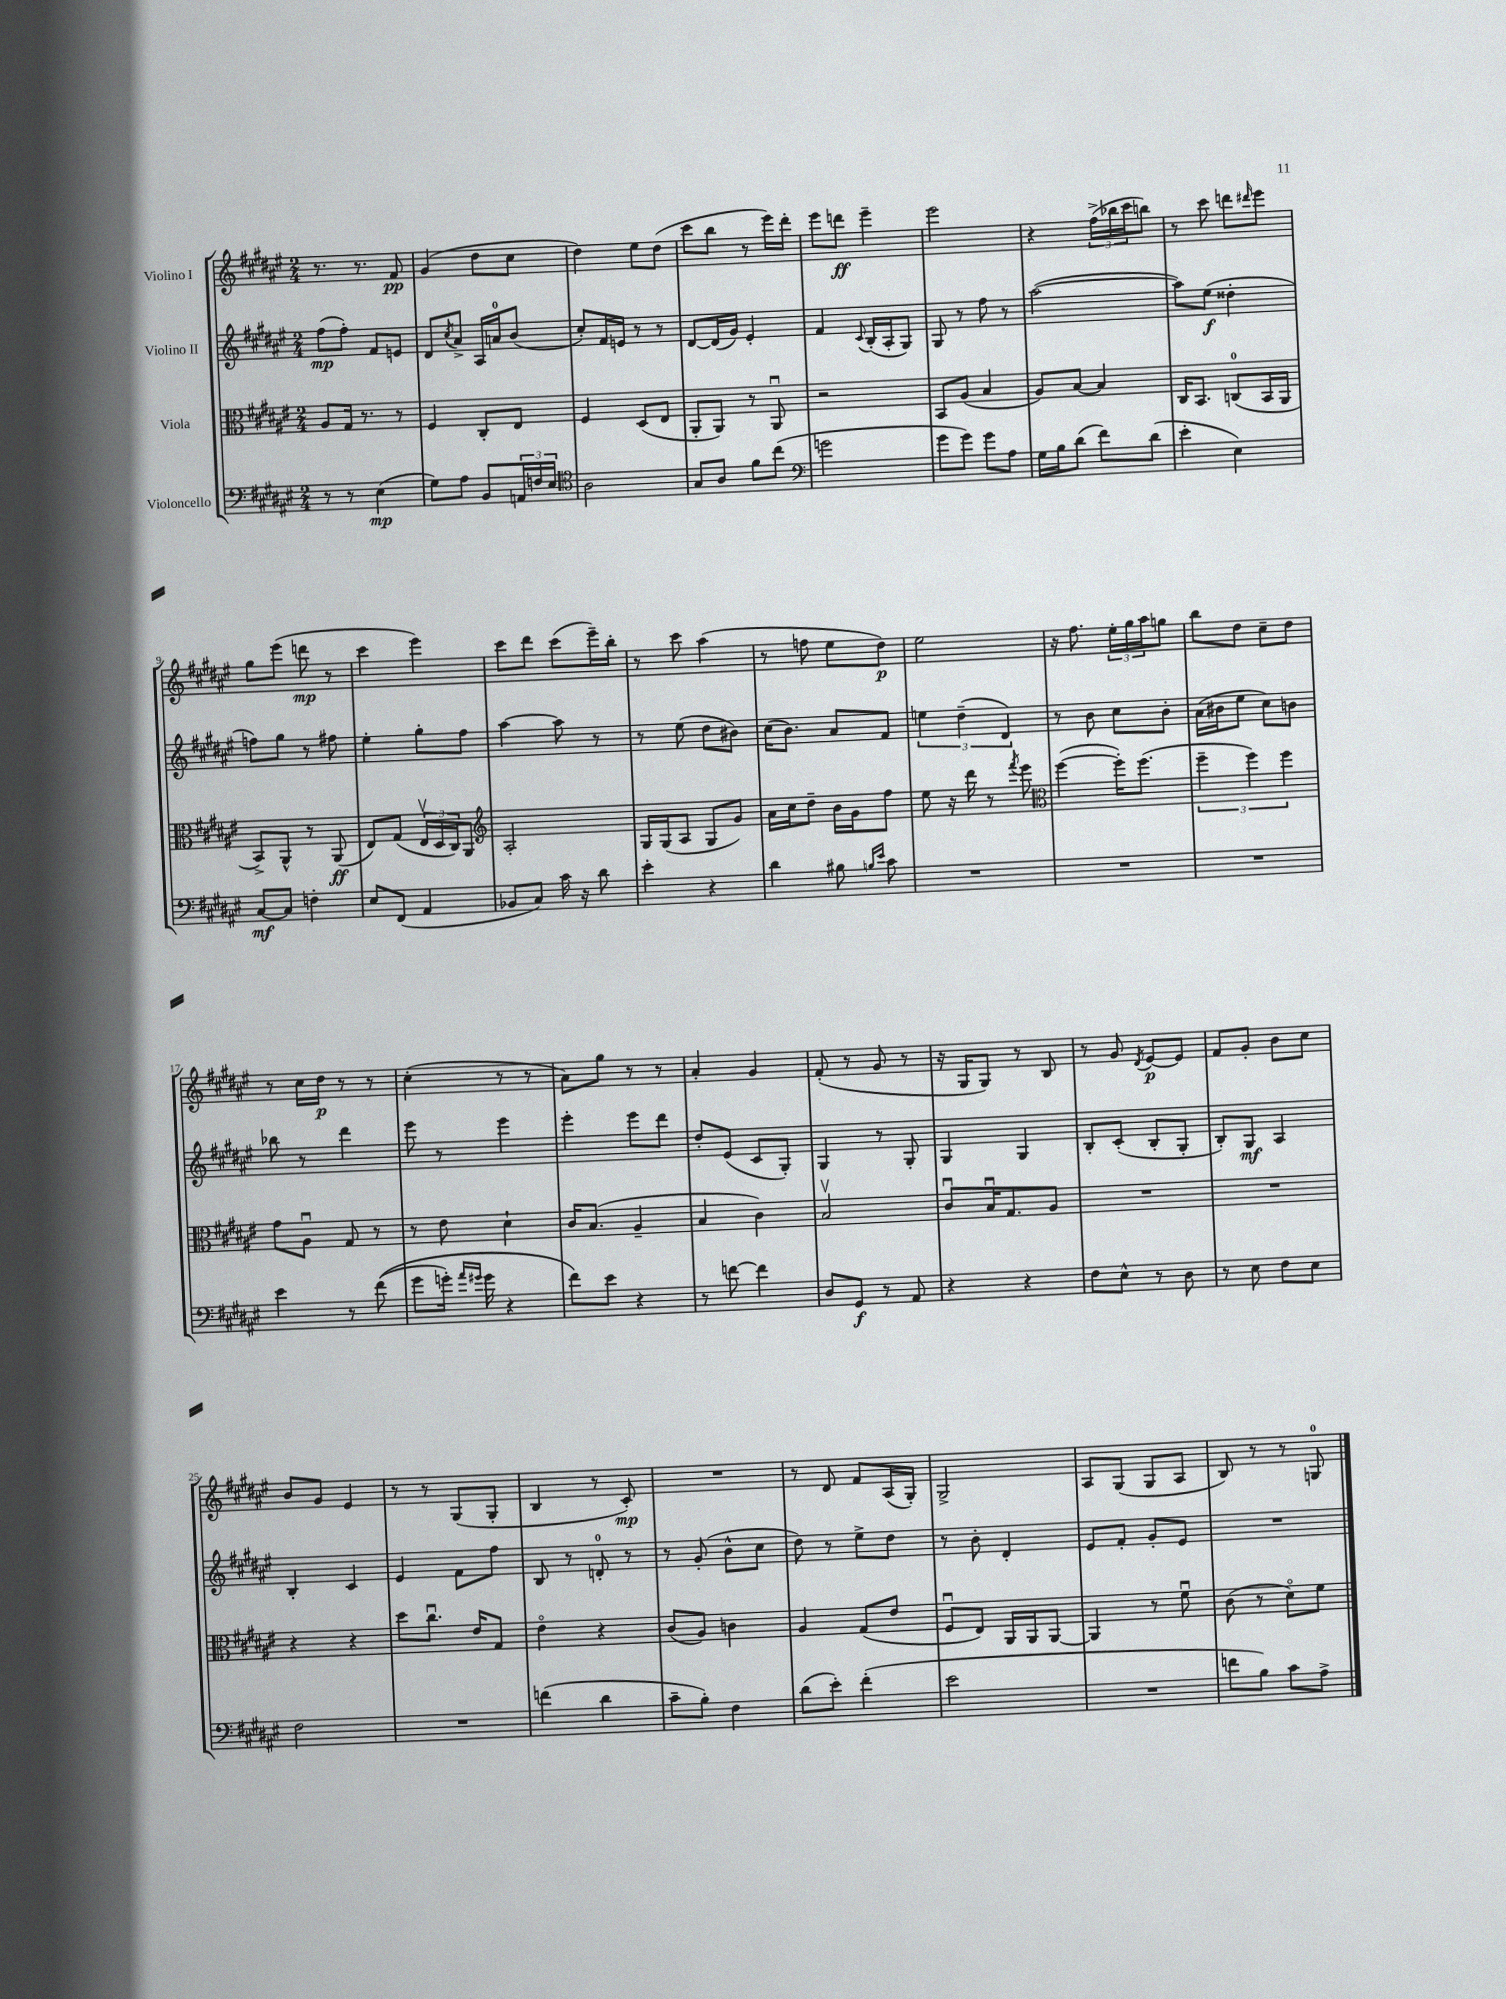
<<
\new StaffGroup <<
\new Staff = "s0" \with { instrumentName = "Violino I" } {
    \clef treble \key fis \major \numericTimeSignature \time 2/4
    r8. r8. fis'8\pp |
    gis'4( dis''8 cis''8 |
    dis''4) eis''8 dis''8( |
    cis'''8 b''8 r8 eis'''16) dis'''16-. |
    eis'''8 d'''8\ff eis'''4-- |
    eis'''2 |
    r4 \tuplet 3/2 { fis''16->( bes''16 cis'''16 } b''8) |
    r8 cis'''8 d'''8 \grace { dis'''16 } eis'''8 |
    gis''8 eis'''8( d'''8\mp r8 |
    cis'''4 eis'''4) |
    cis'''8 dis'''8 cis'''8( eis'''16--) b''16-. |
    r8 cis'''8 ais''4( |
    r8 f''8 eis''8 dis''8\p) |
    eis''2 |
    r16 fis''8. \tuplet 3/2 { eis''16-. gis''16 ais''16 } g''8 |
    b''8 dis''8 cis''8-- dis''8 |
    r8 cis''16 dis''16\p r8 r8 |
    cis''4-.( r8 r8 |
    ais'8) gis''8 r8 r8 |
    ais'4-. gis'4 |
    fis'8-.( r8 gis'8 r8 |
    r16 gis16 gis8) r8 b8 |
    r8 gis'8 \acciaccatura { dis'8 } eis'8~\p eis'8 |
    fis'8 gis'8-. b'8 cis''8 |
    b'8 gis'8 eis'4 |
    r8 r8 gis8( gis8-. |
    b4 r8 cis'8-.\mp) |
    R2 |
    r8 dis'8 fis'8 ais16( gis16-.) |
    gis2-> |
    ais8 gis8( gis8 ais8 |
    b8) r8 r8 g8-0 \bar "|." |
}
\new Staff = "s1" \with { instrumentName = "Violino II" } {
    \clef treble \key fis \major \numericTimeSignature \time 2/4
    fis''8\mp( fis''8-.) fis'8 e'8 |
    dis'8 \acciaccatura { cis''8 } ais'8-> ais16 a'16-0 b'8( |
    cis''8-.) fis'16 e'16 r8 r8 |
    dis'8~ dis'16( gis'16) eis'4-. |
    fis'4 \appoggiatura { cis'8 } b16-.( ais16-. gis8) |
    gis8 r8 fis''8 r8 |
    ais''2~( |
    ais''8) eis''8\f( disis''4-. |
    f''8) gis''8 r8 fis''8 |
    eis''4-. gis''8-. fis''8 |
    ais''4~ ais''8 r8 |
    r8 eis''8( dis''8 bis'8) |
    cis''16( b'8.) ais'8 fis'8 |
    \tuplet 3/2 { e''4 dis''4--( dis'4) } |
    r8 b'8 cis''8 b'8-. |
    ais'16( bis'16 eis''8 cis''8) b'8 |
    bes''8 r8 dis'''4 |
    eis'''8 r8 eis'''4 |
    eis'''4-. eis'''8 dis'''8 |
    dis''8-. eis'8( cis'8 gis8-.) |
    gis4 r8 gis8-. |
    gis4 gis4 |
    b8-. cis'8-.( b8-. gis8-. |
    b8-.) gis8\mf ais4 |
    b4-. cis'4 |
    eis'4 fis'8 fis''8 |
    b8 r8 d'8-0-. r8 |
    r8 gis'8-.( b'8-^ cis''8 |
    dis''8) r8 eis''8-> dis''8 |
    r8 b'8-. dis'4-. |
    eis'8 fis'8-. gis'8-. eis'8 |
    R2 \bar "|." |
}
\new Staff = "s2" \with { instrumentName = "Viola" } {
    \clef alto \key fis \major \numericTimeSignature \time 2/4
    ais8 gis16 r8. r8 |
    fis4 cis8-. eis8 |
    fis4 dis8( eis8 |
    ais,8-. ais,8) r8 ais,8\downbow |
    r2 |
    b,8 ais8( b4 |
    ais8) b8~ b4 |
    cis16 b,8. c8-0( b,16 ais,16 |
    b,8->) ais,8-^ r8 ais,8\ff( |
    eis8) gis8( \tuplet 3/2 { eis16\upbow dis16 cis16) } ais,8 |
    \clef treble ais2-. |
    gis16 gis16( ais8 gis8 gis'8) |
    ais'16 cis''16 dis''8-- b'16 gis'16 fis''8 |
    eis''8 r16 dis'''16 r8 \acciaccatura { fis'''8 } eis'''8 |
    \clef alto fis''4~( fis''16-.) fis''8.( |
    \tuplet 3/2 { fis''4-- fis''4) fis''4 } |
    gis'8 ais8\downbow gis8 r8 |
    r8 eis'8 dis'4-! |
    cis'16 b8.( ais4-- |
    b4 cis'4) |
    b2\upbow |
    cis'8\downbow b16\downbow gis8. ais8 |
    R2 |
    R2 |
    r4 r4 |
    dis''8 cis''8.\downbow eis'16 gis8 |
    eis'4\flageolet r4 |
    cis'8( ais8) c'4 |
    ais4 gis8( eis'8 |
    fis8\downbow eis8) ais,16 ais,16 ais,8~ |
    ais,4 r8 fis'8\downbow |
    cis'8( r8 dis'8\flageolet) fis'8 \bar "|." |
}
\new Staff = "s3" \with { instrumentName = "Violoncello" } {
    \clef bass \key fis \major \numericTimeSignature \time 2/4
    r8 r8 eis4\mp( |
    gis8) ais8 b,8 \tuplet 3/2 { a,16 f16 eis16 } |
    \clef tenor ais2 |
    gis8 ais8 fis'8 cis''8( |
    \clef bass g'2 |
    gis'8 gis'8) gis'8 ais8 |
    gis16 b16 dis'8( fis'8) dis'8( |
    eis'4-. eis4) |
    cis8~\mf cis8 f4-. |
    eis8 fis,8( ais,4 |
    bes,8 cis8) cis'16 r16 dis'8 |
    eis'4-. r4 |
    dis'4 bis8 \grace { b16 eis'16 } cis'8 |
    R2 |
    R2 |
    R2 |
    eis'4 r8 fis'8(\( |
    gis'8 g'16-.) \grace { ais'16 gis'16 } gis'16 r4 |
    fis'8\) eis'8 r4 |
    r8 f'8~ f'4 |
    dis8 gis,8\f r8 ais,8 |
    r4 r4 |
    fis8 eis8-^ r8 dis8 |
    r8 eis8 fis8 eis8 |
    fis2 |
    R2 |
    f'4( dis'4 |
    cis'8-- b8-.) fis4 |
    dis'8( eis'8-.) fis'4-.( |
    eis'2 |
    R2 |
    f'8 b8) cis'8 ais8-> \bar "|." |
}
>>
>>
